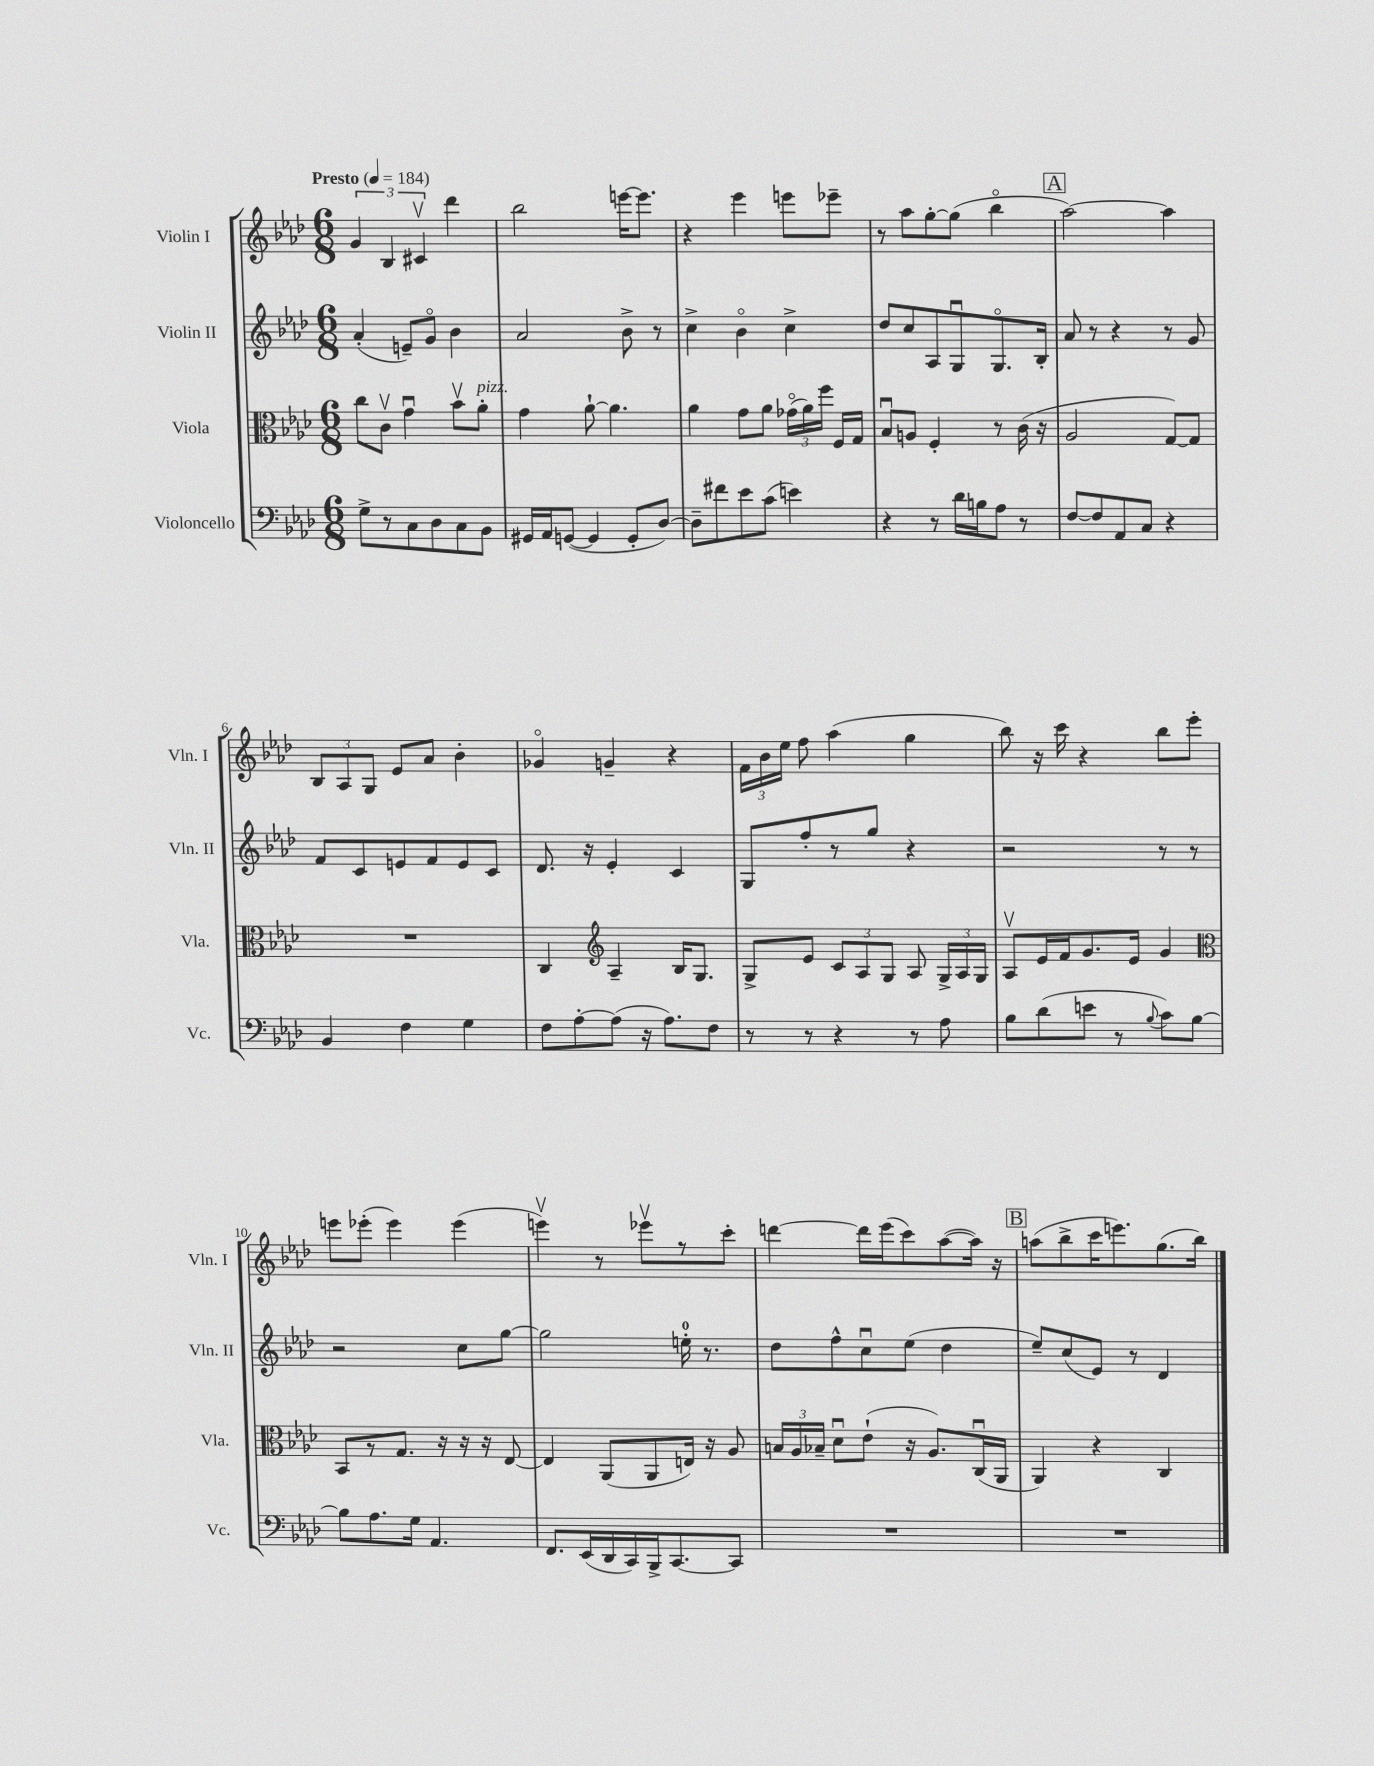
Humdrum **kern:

**kern	**kern	**kern	**kern
*part4	*part3	*part2	*part1
*staff4	*staff3	*staff2	*staff1
*I"Violoncello	*I"Viola	*I"Violin II	*I"Violin I
*I'Vc.	*I'Vla.	*I'Vln. II	*I'Vln. I
*clefF4	*clefC3	*clefG2	*clefG2
*k[b-e-a-d-]	*k[b-e-a-d-]	*k[b-e-a-d-]	*k[b-e-a-d-]
*M6/8	*M6/8	*M6/8	*M6/8
*MM184	*MM184	*MM184	*MM184
=1	=1	=1	=1
!	!	!	!LO:TX:a:B:t=Presto
8G^\L	8cc\L	(4a-'/	6g/
8r	8cv\J	.	.
.	.	.	6B-/
8C\	4gu\	8en~/L)	.
.	.	.	6c#Xv/
8D-\	.	8g/J	.
8C\	8b-v\L	4b-\	4ddd-\
!	!LO:TX:a:i:t=pizz.	!	!
8BB-\J	8a-'\J	.	.
=2	=2	=2	=2
16GG#X/LL	4g\	2a-/	2bb-\
16AA-/J	.	.	.
([8GGn/J	.	.	.
4GG/]	[8a-`\	.	.
.	4.a-\]	.	.
8GG'/L	.	8b-^\	[16eeen\KL
.	.	.	8.eee\J]
[8D-/J)	.	8r	.
=3	=3	=3	=3
8D-~\L]	4a-\	4cc^\	4r
8f#X\	.	.	.
8e-\	8g\L	4b-\	4eee-\
(8c\J	8a-\J	.	.
4en\)	(24g-X\LL	4cc^\	8eeen\L
.	24a-\)	.	.
.	24ff\JJ	.	.
.	16F/LL	.	8eee-X~\J
.	16G/JJ	.	.
=4	=4	=4	=4
4r	8B-u/L	8dd-/L	8r
.	8An/J	8cc/	8aa-\L
8r	4F'/	8A-/	[8gg'\
16d-\LL	.	8Gu/	(8gg\J]
16Bn\J	.	.	.
8A-\J	8r	8.G/	4bb-\
8r	(16c\	.	.
.	16r	16B-'/Jk	.
!!LO:REH:place=s1:t=A
=5	=5	=5	=5
[8F/L	2A-/	8a-/	[2aa-\)
8F/]	.	8r	.
8AA-/	.	4r	.
8C/J	.	.	.
4r	[8G/L)	8r	4aa-\]
.	8G/J]	8g/	.
!!LO:LB:g=z
=6	=6	=6	=6
4BB-/	2.r	8f/L	12B-/L
.	.	.	12A-/
.	.	8c/	.
.	.	.	12G/J
4F\	.	8en/	8e-/L
.	.	8f/	8a-/J
4G\	.	8e/	4b-'\
.	.	8c/J	.
=7	=7	=7	=7
8F\L	4C/	8.d-/	4g-X/
[8A-'\	.	.	.
.	.	16r	.
*	*clefG2	*	*
(8A-\J]	4A-~/	4e-'/	4gn~/
16r	.	.	.
8.A-\L)	.	.	.
.	16B-/KL	4c/	4r
.	8.G/J	.	.
8F\J	.	.	.
=8	=8	=8	=8
8r	8G^/L	8G/L	24f\LL
.	.	.	24b-\
.	.	.	24ee-\JJ
8r	8e-/J	8ff'/	8ff\
4r	12c/L	8r	(4aa-\
.	12A-/	.	.
.	.	8gg/J	.
.	12G/J	.	.
8r	8A-/	4r	4gg\
8A-\	24G^/LL	.	.
.	24A-/	.	.
.	24G/JJ	.	.
=9	=9	=9	=9
8B-\L	8A-v/L	2r	8bb-\)
(8d-\	16e-/L	.	16r
.	16f/J	.	16ccc\
8en\J	8.g/	.	4r
8r	.	.	.
.	16e-/Jk	.	.
8qqB-/	.	.	.
8c\L)	4g/	8r	8bb-\L
[8B-\J	.	8r	8eee-'\J
!!LO:LB:g=z
=10	=10	=10	=10
*	*clefC3	*	*
8B-\L]	8BB-/L	2r	8eeen\L
8.A-\	8r	.	(8eee-X'\J
.	8.G/J	.	4eee-\)
16G\Jk	.	.	.
4.AA-/	.	.	.
.	16r	.	.
.	16r	8cc\L	(4eee-\
.	16r	.	.
.	[8E-/	[8gg\J	.
=11	=11	=11	=11
8.FF/L	4E-/]	2gg\]	4eeenv\)
(16EE-/L	.	.	.
16DD-/	(8AA-/L	.	8r
16CC/)	.	.	.
16BBB-^/J	8AA-/	.	8eee-Xv\L
[8.CC/	.	.	.
.	16En/Jk)	16een'\	8r
.	16r	8.r	.
8CC/J]	8A-/	.	8ccc'\J
=12	=12	=12	=12
2.r	24Bn/LL	8dd-\L	[4dddn\
.	24A-/	.	.
.	24B-X~/JJ	.	.
.	8d-u\L	8ff^^\	.
.	(8e-`\J	8ccu\	16ddd\LL]
.	.	.	(16eee-\J
.	16r	(8ee-\J	8ccc\)
.	8.A-/L)	.	.
.	.	4dd-\	([8aa-\
.	(16Cu/L	.	16aa-\Jk])
.	16AA-/JJ	.	16r
!!LO:REH:place=s1:t=B
=13	=13	=13	=13
2.r	4AA-/)	8ee-~/L)	(8aan\L
.	.	(8cc/	8bb-^\
.	4r	8e-/J)	16ccc\K
.	.	.	8.eeen\)
.	.	8r	.
.	4C/	4d-/	(8.gg\
.	.	.	16bb-\Jk)
==	==	==	==
*-	*-	*-	*-
